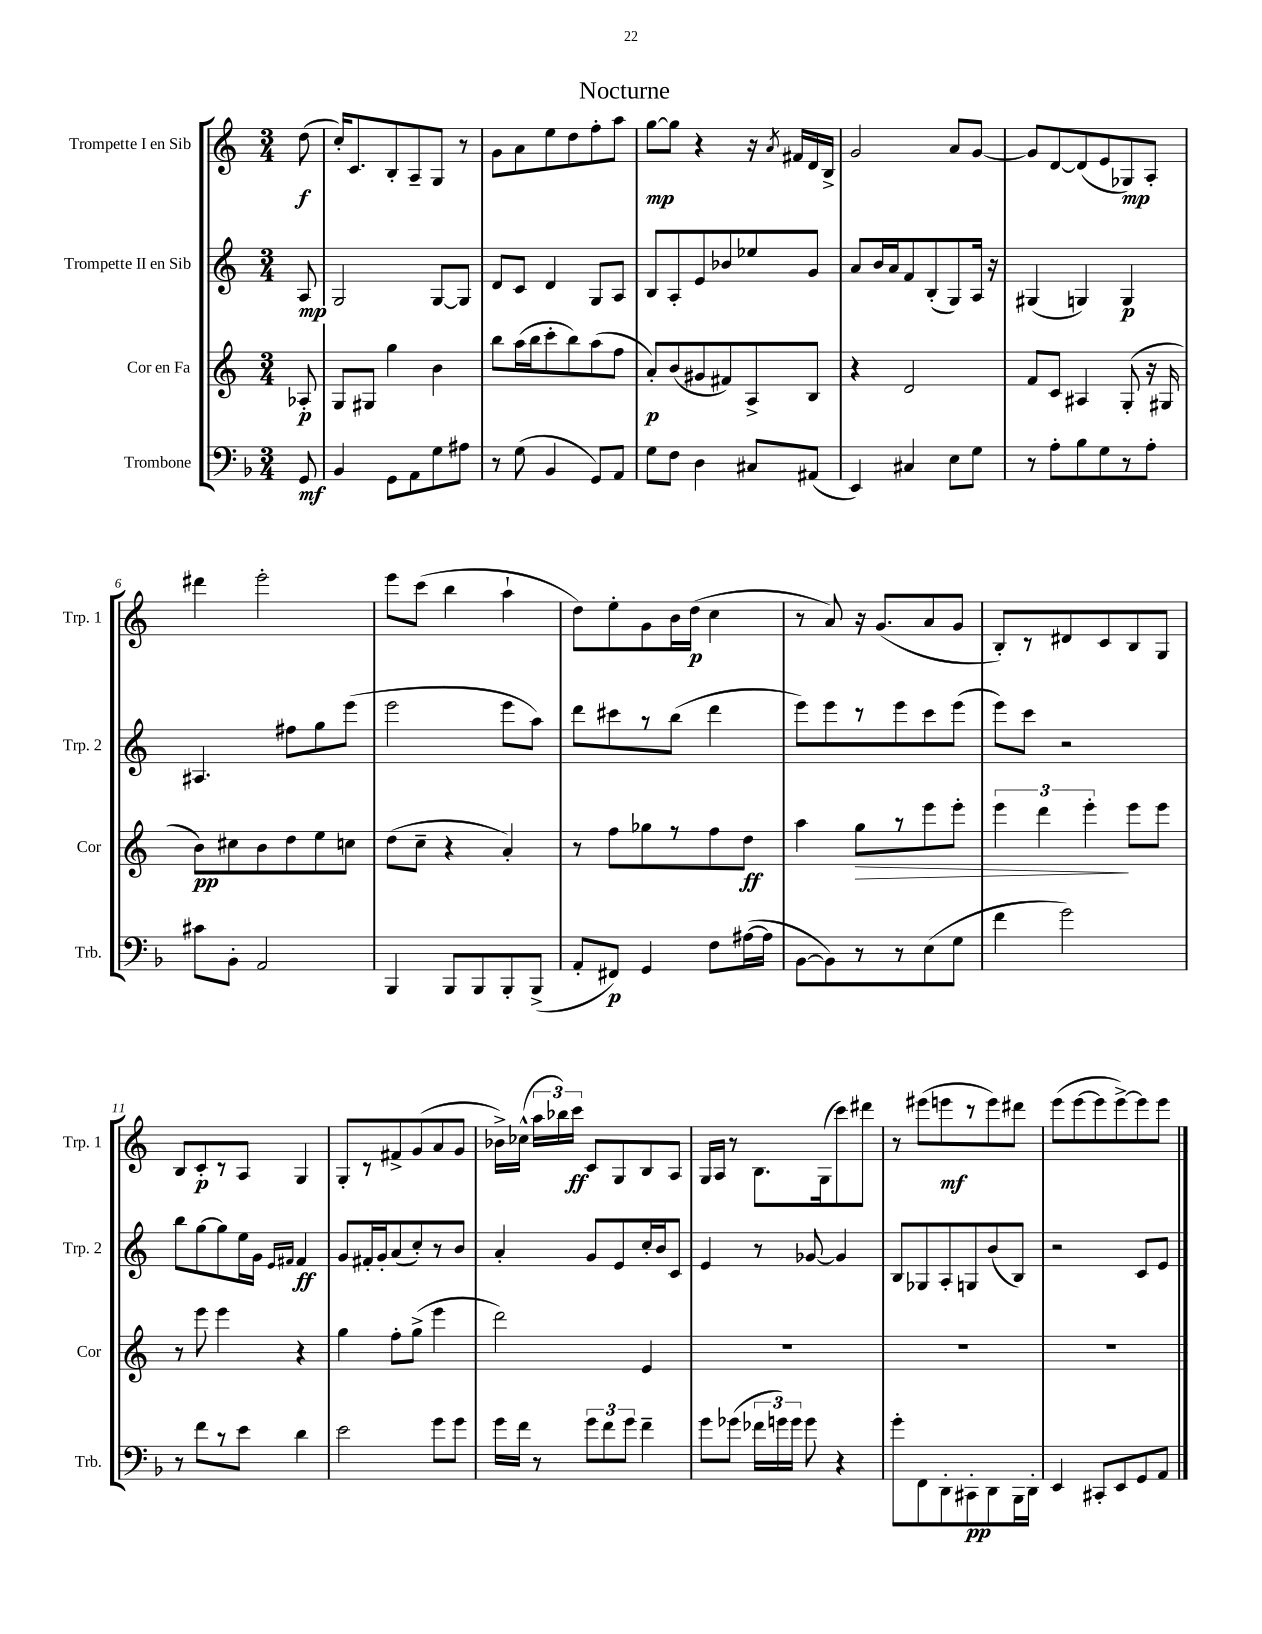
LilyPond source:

\header { title = "Nocturne" }
<<
\new StaffGroup <<
\new Staff = "s0" \with { instrumentName = "Trompette I en Sib" shortInstrumentName = "Trp. 1" } {
    \clef treble \key c \major \numericTimeSignature \time 3/4 \partial 8
    \autoBeamOff d''8\f( |
    c''16[-.) c'8. b8-. a8-- g8] r8 |
    g'8[ a'8 e''8 d''8 f''8-. a''8] |
    g''8[~\mp g''8] r4 r16 \acciaccatura { a'8 } fis'16[ d'16 b16]-> |
    g'2 a'8[ g'8]~ |
    g'8[ d'8~ d'8( e'8 ges8\mp) a8]-. |
    dis'''4 e'''2-. |
    e'''8[ c'''8]( b''4 a''4-! |
    d''8[) e''8-. g'8 b'16 d''16]\p( c''4 |
    r8 a'8) r16 g'8.[( a'8 g'8] |
    b8[-.) r8 dis'8 c'8 b8 g8] |
    b8[ c'8-.\p r8 a8] g4 |
    g8[-. r8 fis'8-> g'8( a'8 g'8] |
    bes'16[->) ces''16]-^( \tuplet 3/2 { a''16[ bes''16) c'''16]\ff } c'8[ g8 b8 a8] |
    g16[ a16] r8 b8.[ g16( c'''8) dis'''8] |
    r8 eis'''8[( e'''8\mf r8 e'''8) dis'''8] |
    e'''8[( e'''8~ e'''8 e'''8~->) e'''8 e'''8] \bar "|." |
}
\new Staff = "s1" \with { instrumentName = "Trompette II en Sib" shortInstrumentName = "Trp. 2" } {
    \clef treble \key c \major \numericTimeSignature \time 3/4 \partial 8
    \autoBeamOff a8\mp |
    g2 g8[~ g8] |
    d'8[ c'8] d'4 g8[ a8] |
    b8[ a8-. e'8 bes'8 ees''8 g'8] |
    a'8[ b'16 a'16 f'8 b8-.( g8) a16] r16 |
    gis4( g4) g4\p |
    ais4. fis''8[ g''8 e'''8]( |
    e'''2 e'''8[ a''8]) |
    d'''8[ cis'''8 r8 b''8]( d'''4 |
    e'''8[) e'''8 r8 e'''8 c'''8 e'''8]( |
    e'''8[) c'''8] r2 |
    b''8[ g''8~ g''8 e''16 g'16] \grace { e'16[ fis'16] } fis'4\ff |
    g'8[ fis'16-. g'16-. a'8( c''8-.) r8 b'8] |
    a'4-. g'8[ e'8 c''16-. b'16 c'8] |
    e'4 r8 ges'8~ ges'4 |
    b8[ ges8 a8-. g8 b'8( b8]) |
    r2 c'8[ e'8] \bar "|." |
}
\new Staff = "s2" \with { instrumentName = "Cor en Fa" shortInstrumentName = "Cor" } {
    \clef treble \key c \major \numericTimeSignature \time 3/4 \partial 8
    \autoBeamOff aes8-.\p |
    g8[ gis8] g''4 b'4 |
    b''8[ a''16( b''16 c'''8-. b''8) a''8( f''8] |
    a'8[-.\p) b'8( gis'8 fis'8) a8-> b8] |
    r4 d'2 |
    f'8[ c'8] ais4 g8-.( r16 gis16 |
    b'8[\pp) cis''8 b'8 d''8 e''8 c''8] |
    d''8[( c''8]-- r4 a'4-.) |
    r8 f''8[ ges''8 r8 f''8 d''8]\ff |
    a''4 g''8[\> r8 e'''8 e'''8]-. |
    \tuplet 3/2 { e'''4 d'''4 e'''4-.\! } e'''8[ e'''8] |
    r8 e'''8 e'''4 r4 |
    g''4 f''8[-. g''8]->( e'''4 |
    d'''2) e'4 |
    R2. |
    R2. |
    R2. \bar "|." |
}
\new Staff = "s3" \with { instrumentName = "Trombone" shortInstrumentName = "Trb." } {
    \clef bass \key f \major \numericTimeSignature \time 3/4 \partial 8
    \autoBeamOff g,8\mf |
    bes,4 g,8[ a,8 g8 ais8] |
    r8 g8( bes,4 g,8[) a,8] |
    g8[ f8] d4 cis8[ ais,8]( |
    e,4) cis4 e8[ g8] |
    r8 a8[-. bes8 g8 r8 a8]-. |
    cis'8[ bes,8]-. a,2 |
    bes,,4 bes,,8[ bes,,8 bes,,8-. bes,,8]->( |
    a,8[-. fis,8]\p) g,4 f8[ ais16~( ais16] |
    bes,8[~ bes,8) r8 r8 e8( g8] |
    f'4 g'2) |
    r8 f'8[ r8 e'8] d'4 |
    e'2 g'8[ g'8] |
    g'16[ f'16] r8 \tuplet 3/2 { g'8[ f'8 g'8] } f'4-- |
    g'8[ ges'8]( \tuplet 3/2 { fes'16[ g'16) g'16] } g'8 r4 |
    g'8[-. f,8 d,8-. cis,8-.\pp d,8 bes,,16 d,16]-. |
    e,4 cis,8[-. e,8 g,8 a,8] \bar "|." |
}
>>
>>
